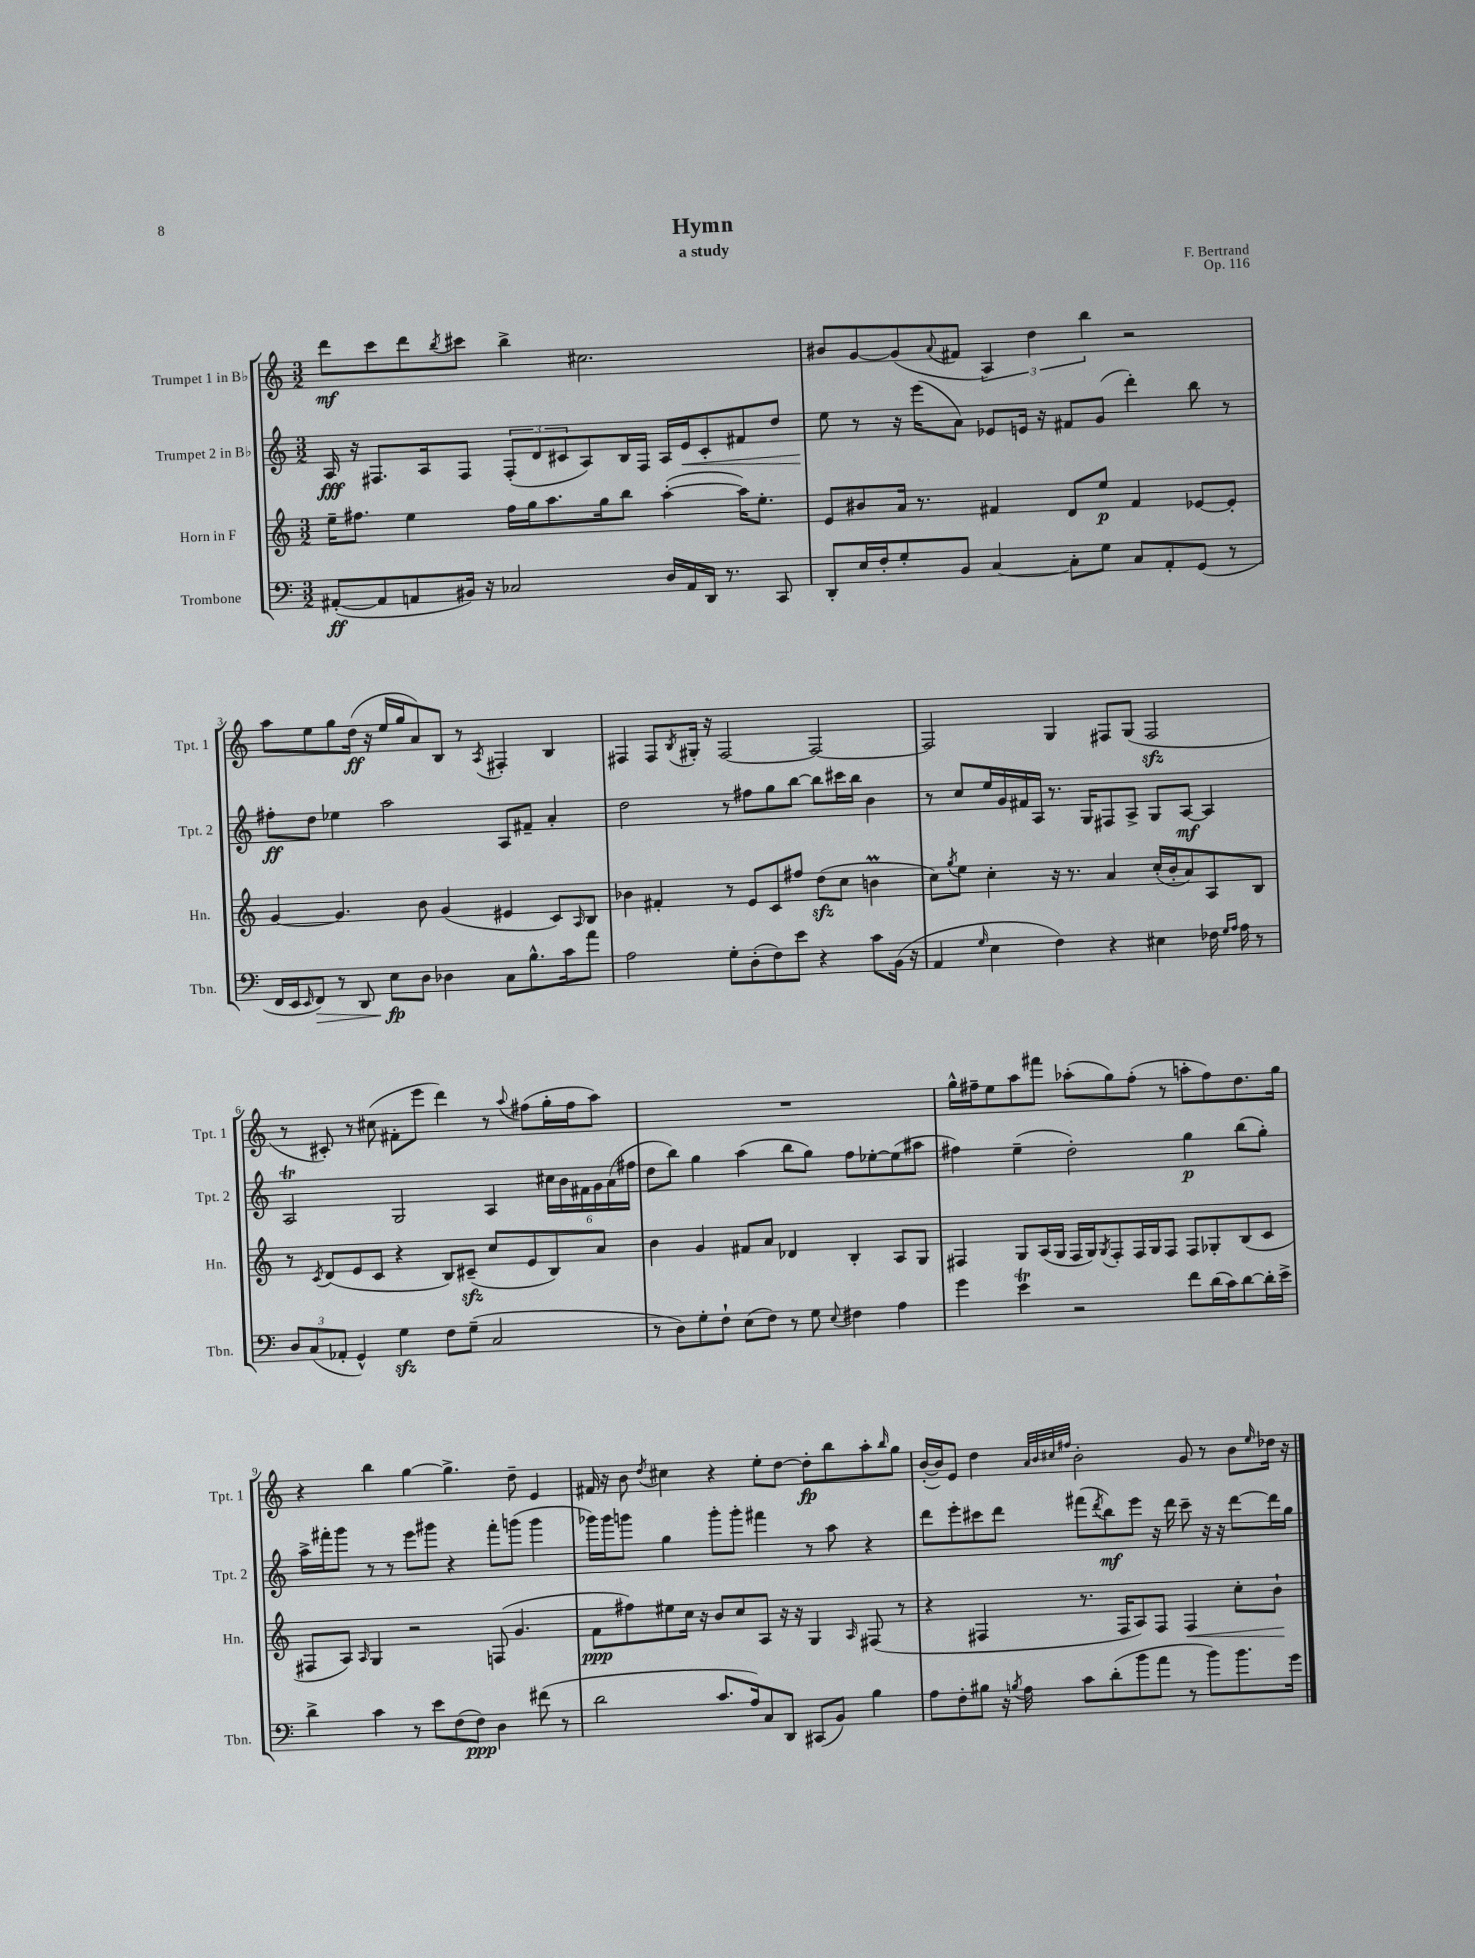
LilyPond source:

\header { title = "Hymn" composer = "F. Bertrand" subtitle = "a study" opus = "Op. 116" }
<<
\new StaffGroup <<
\new Staff = "s0" \with { instrumentName = "Trumpet 1 in Bb" shortInstrumentName = "Tpt. 1" } {
    \clef treble \key c \major \numericTimeSignature \time 3/2
    d'''8\mf c'''8 d'''8 \acciaccatura { b''8 } cis'''8 b''4-> cis''2. |
    bis'8 g'8~ g'8( \appoggiatura { a'8 } fis'8 \tuplet 3/2 { a4) d''4 b''4 } r2 |
    a''8 e''8 g''8 d''16\ff( r16 e''16 g''16 a'8) b8 r8 \acciaccatura { a8 } fis4-. b4 |
    fis4 fis8 \acciaccatura { b8 } gis16-. r16 fis2~ fis2~ |
    fis2 g4 fis8 g8( fis2\sfz |
    r8 cis'8-.) r8 cis''8( fis'8-. e'''8 d'''4) r8 \appoggiatura { a''8 } fis''8( g''16-. fis''16 a''8) |
    R1. |
    g''16-^ fis''16-- e''8 a''8 fis'''8 aes''8-.( g''8) fis''8-.( r8 a''8-. fis''8) d''8. g''16 |
    r4 b''4 g''4~ g''4.-> d''8-- e'4 |
    fis'16 r16 b'8 \acciaccatura { d''8 } cis''4 r4 e''8-. d''8~ d''8-.\fp b''8 a''8-. \grace { b''16 } g''8 |
    b'16~-.( b'16) e'8 d''4 \grace { a'32 b'32 cis''32 fis''32 } b'2-. g'8 r8 b'8 \grace { e''16 } des''16 r16 \bar "|." |
}
\new Staff = "s1" \with { instrumentName = "Trumpet 2 in Bb" shortInstrumentName = "Tpt. 2" } {
    \clef treble \key c \major \numericTimeSignature \time 3/2
    a16\fff r16 fis8. a16 fis8 \tuplet 3/2 { fis8-.( d'8 cis'8 } a8) b16 fis16 a16 e'16\< cis'8-. fis'8 d''8 |
    e''8\! r8 r16 e'''16( a'8) ees'8 e'16 r16 fis'8 g'8( d'''4-.) b''8 r8 |
    fis''8-.\ff d''8 ees''4 a''2 a8 fis'8-- a'4-. |
    d''2 r8 fis''8 g''8 b''8~ b''8 cis'''16 b''16 b'4 |
    r8 c''8 e''16 g'16 fis'16 a16 r8. g16 fis8 a8-> g8 a8~\mf a4 |
    a2\trill g2 a4 \tuplet 6/4 { cis''16 b'16 fis'16 g'16 a'16( fis''16 } |
    d''8 b''8) g''4 a''4( b''8 g''8) f''8 ees''8~-. ees''8( ais''8 |
    fis''4) e''4--( d''2-.) g''4\p b''8( g''8-.) |
    a''16-> fis'''16-. g'''8 r8 r8 e'''8 gis'''8 r4 fis'''8-. g'''8( g'''4 |
    ges'''16) ges'''16 g'''8 g''4 g'''8-. g'''8-. fis'''4 r8 a''8 r4 |
    d'''8 e'''8-. cis'''8 d'''8 fis'''8( \acciaccatura { d'''8 } b''8\mf) e'''8 r16 d'''16 cis'''8-- r16 r16 d'''8~ d'''16 g''16 \bar "|." |
}
\new Staff = "s2" \with { instrumentName = "Horn in F" shortInstrumentName = "Hn." } {
    \clef treble \key c \major \numericTimeSignature \time 3/2
    e''16-- fis''8. e''4 fis''16 g''16 a''8. g''16 b''8 a''4~-.( a''16) e''8.-. |
    e'8 bis'8 a'16 r8. fis'4 d'8 e''8\p fis'4 ees'8~ ees'8-. |
    g'4~ g'4. b'8 g'4( eis'4 c'8) \grace { a16 } b8 |
    bes'4 fis'4-. r8 e'8 c'8 fis''8 d''8\sfz( c''8 b'4\prall |
    c''8) \acciaccatura { g''8 } e''8 c''4-. r16 r8. a'4 c''16-.( b'16-. a'8) a8 b8 |
    r8 \acciaccatura { c'8 } d'8( e'8 c'8 r4 b8) cis'8--\sfz( c''8 e'8 b8) a'8 |
    b'4 g'4 fis'8 a'8 des'4 b4-. a8 g8 |
    fis4 g8 a16( g16 fis16 g16) \acciaccatura { g8 } fis8-. fis16 g16 fis8 fis8 ges8-. b8( c'8 |
    fis8 a8) \grace { a16 } g4 r2 f8( g'4. |
    f'8\ppp fis''8) eis''8 c''16 r16 b'8 c''8 a8 r16 r16 g4 \grace { a16 } fis8( r8 |
    r4 fis4 r8. fis16 a8) fis8 fis4\< c''8-. b'8-!\! \bar "|." |
}
\new Staff = "s3" \with { instrumentName = "Trombone" shortInstrumentName = "Tbn." } {
    \clef bass \key c \major \numericTimeSignature \time 3/2
    ais,8~-.\ff( ais,8 a,8 bis,16) r16 ces2 d16 a,16 d,16 r8. c,8 |
    d,8-. e16 f16-. g8-. b,8 c4~ c8-. g8 c8 a,8-. g,8( r8 |
    f,16 e,16 \grace { e,16 } f,8\>) r8 d,8 e8\fp\! d8 des4 c8 b8.-^ c'16 a'8 |
    a2 g8-. d8-.( f8) e'8 r4 c'8 b,16( r16 |
    a,4 \grace { g16 } e4 f4) r4 eis4 fes16 \grace { g16 a16 } a16 r8 |
    \tuplet 3/2 { d8 c8( aes,8-. } g,4-^) g4\sfz f8 g8--( c2 |
    r8 d8) g8-. f8-! e8( f8) r8 g8 \appoggiatura { e8 } fis4 a4 |
    g'4 e'4\trill r2 f'8 d'16( c'16) d'8~ d'16-. e'16-> |
    d'4-> c'4 r8 e'8 f8( f8\ppp) d4 fis'8( r8 |
    d'2 c'8. a16) c8 d,8 cis,8( b,8) b4 |
    a8 f8-. bis8 r16 \acciaccatura { b8 } a16 c'8 d'8-.( b'8 a'8 r8 b'8) b'8. g'16 \bar "|." |
}
>>
>>
